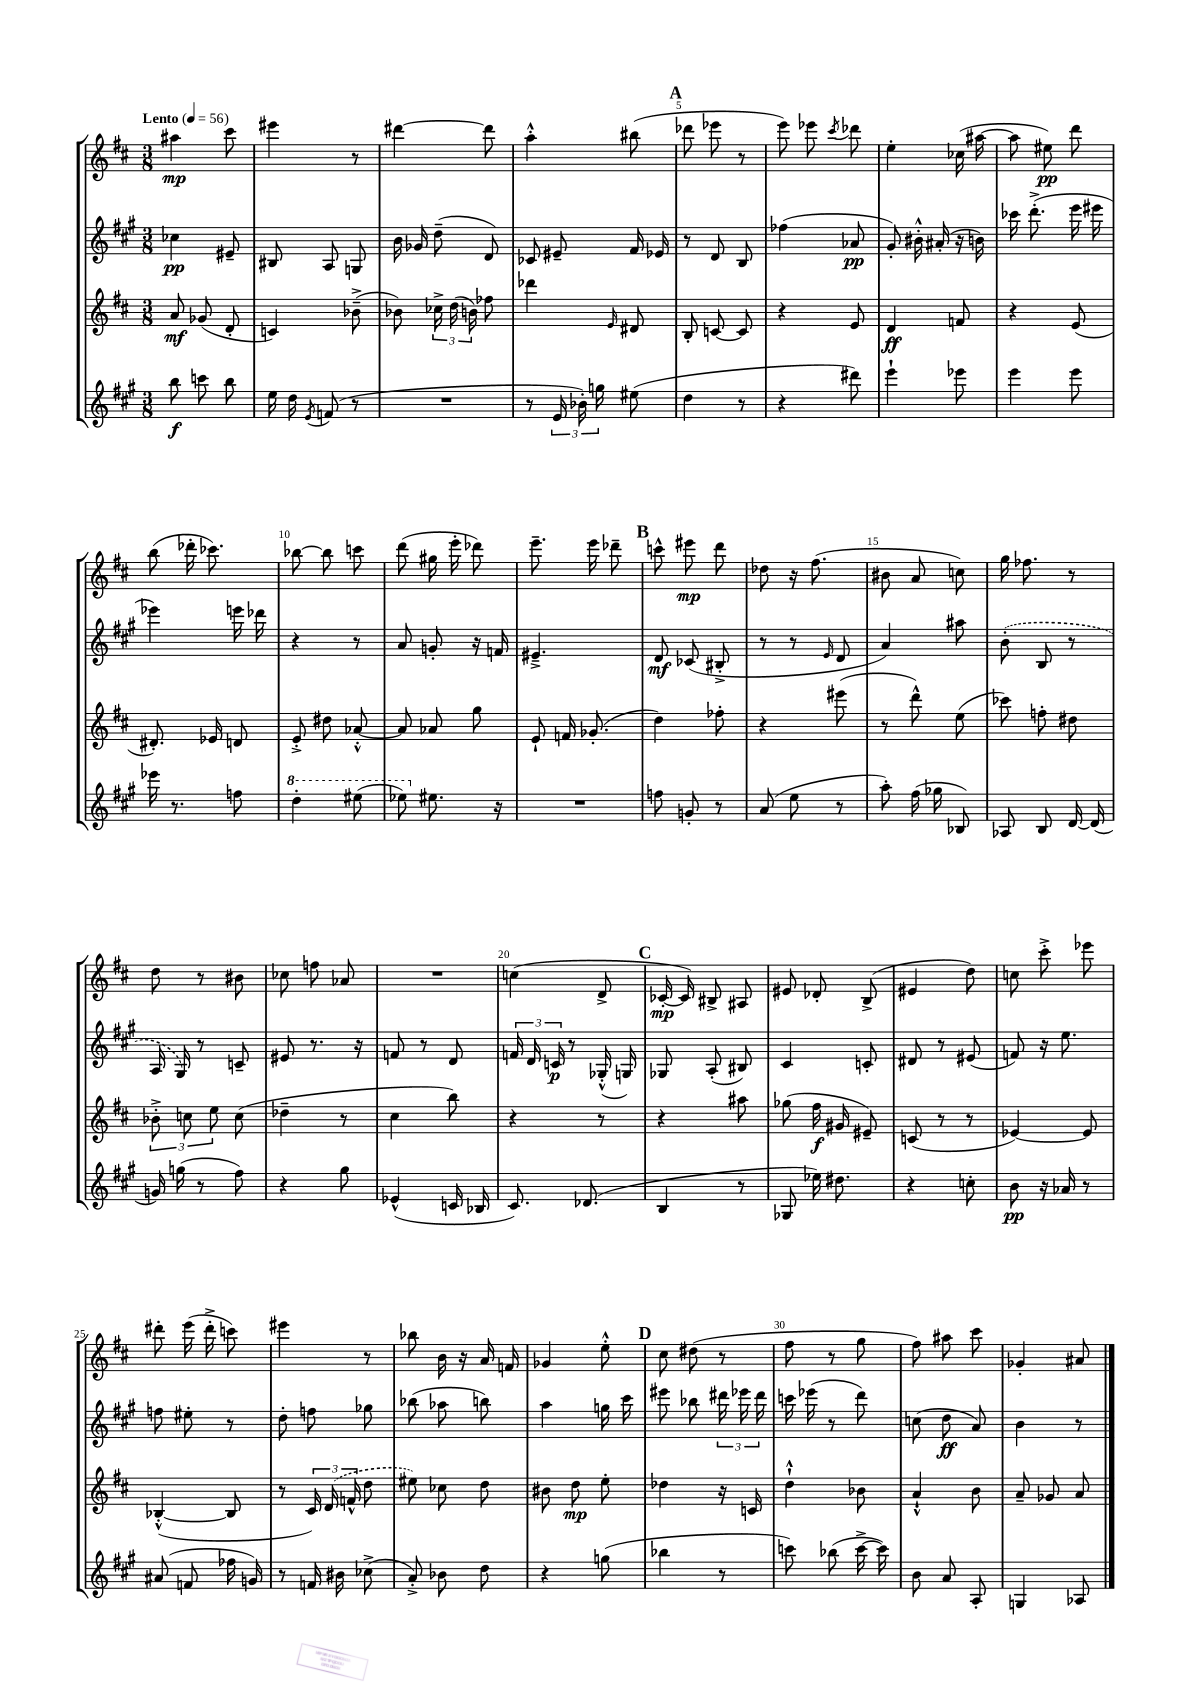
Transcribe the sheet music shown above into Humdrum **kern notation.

**kern	**kern	**kern	**kern
*staff4	*staff3	*staff2	*staff1
*clefG2	*clefG2	*clefG2	*clefG2
*k[f#c#g#]	*k[f#c#]	*k[f#c#g#]	*k[f#c#]
*M3/8	*M3/8	*M3/8	*M3/8
*MM56	*MM56	*MM56	*MM56
8bb	8a	4cc-	4aa#
8ccc	(8g-	.	.
8bb	8d'	8e#~	8ccc#
=	=	=	=
16ee	4c)	8B#	4eee#
16dd	.	.	.
8qe	.	.	.
(8f	.	8A	.
8r	(8b-~^	8G	8r
=	=	=	=
4.r	8b-)	16b	[4ddd#
.	.	16g-	.
.	24cc-^	(8dd~	.
.	(24dd	.	.
.	24b)	.	.
.	8ff-	8d)	8ddd#]
=	=	=	=
8r	4ddd-	8c-	4aa'^^
24e	.	8e#~	.
24b-')	.	.	.
24gg	.	.	.
.	16qqe	.	.
(8ee#	8d#	16f#	(8bb#
.	.	16e-	.
=	=	=	=
4dd	8B'	8r	8ddd-
.	[8c	8d	8eee-
8r	8c]	8B	8r
=	=	=	=
4r	4r	(4ff-	8eee)
.	.	.	8eee-
.	.	.	8qccc#
8ddd#)	8e	8a-	8ddd-
=	=	=	=
4eee`	4d	8g#')	4ee'
.	.	16b#'^^	.
.	.	(16a#'	.
8eee-	8f	16r	(16cc-
.	.	16b)	[16aa#
=	=	=	=
4eee	4r	16ccc-	8aa#]
.	.	(8.ddd'^	.
.	.	.	8ee#)
8eee	(8e	16eee	8ddd
.	.	16eee#	.
=	=	=	=
16eee-	8.d#')	4eee-)	(8bb
8.r	.	.	.
.	.	.	16ddd-'
.	16e-	.	8.ccc-)
8ff	8d	16eee	.
.	.	16ddd-	.
=	=	=	=
4ddd'	8e'^	4r	[8bb-
.	8dd#	.	8bb-]
(8eee#	[8a-'^^	8r	8ccc
=	=	=	=
8eee-)	8a-]	8a	(8ddd
8.ee#	8a-	8g'	16gg#
.	.	.	16eee'
.	8gg	16r	8ddd-)
16r	.	16f	.
=	=	=	=
4.r	8e`	4.e#~^	8.eee~
.	16f	.	.
.	(8.g-'	.	16eee
.	.	.	8ddd-~
=	=	=	=
8ff	4dd)	8d	8ccc^^
8g'	.	(8c-	8eee#
8r	8ff-'	8B#'^	8ddd
=	=	=	=
(8a	4r	8r	8dd-
8ee	.	8r	16r
.	.	.	(8.ff#
.	.	16qqe	.
8r	(8eee#	8d	.
=	=	=	=
8aa')	8r	4a)	8b#
(16ff#	8ddd^^)	.	8a
16gg-	.	.	.
8B-)	(8ee	8aa#	8cc)
=	=	=	=
8A-	8ccc-)	(8b'	16gg
.	.	.	8.ff-
8B	8ff'	8B	.
[16d	8dd#	8r	8r
(16d]	.	.	.
=	=	=	=
16g)	12b-'^	16A	8dd
(16gg	.	16G#)	.
.	12cc	.	.
8r	.	8r	8r
.	12ee	.	.
8ff#)	(8cc	8c~	8b#
=	=	=	=
4r	4dd-~	8e#	8cc-
.	.	8.r	8ff
8gg#	8r	.	8a-
.	.	16r	.
=	=	=	=
(4e-^^	4cc#	8f	4.r
.	.	8r	.
16c	8bb)	8d	.
16B-	.	.	.
=	=	=	=
8.c#)	4r	24f	(4cc
.	.	24d	.
.	.	24c	.
.	.	8r	.
(8.d-	.	.	.
.	8r	(16G-'^^	8d^
.	.	16G)	.
=	=	=	=
4B	4r	8G-	[16c-'
.	.	.	16c-])
.	.	(8A'	8B#^
8r	8aa#	8B#)	8A#
=	=	=	=
8G-	(8gg-	4c#	8e#
16ee-)	16ff#	.	8d-'
8.dd#	16g#	.	.
.	8e#~)	8c'	(8B^
=	=	=	=
4r	(8c	8d#	4e#
.	8r	8r	.
8cc'	8r	(8e#	8dd)
=	=	=	=
8b	[4e-)	8f)	8cc
16r	.	16r	8ccc#'^
16a-	.	8.ee	.
8r	8e-]	.	8eee-
=	=	=	=
(8a#	([4B-'^^	8ff	8ddd#'
8f	.	8ee#'	(16eee
.	.	.	16ddd#'^
16ff-	8B-]	8r	8ccc)
16g)	.	.	.
=	=	=	=
8r	8r	8dd'	4eee#
16f	24c#)	8ff	.
.	(24d	.	.
16b#	.	.	.
.	24f^^	.	.
(8cc-^	8dd	8gg-	8r
=	=	=	=
8a'^)	8ee#)	(8bb-	8bb-
8b-	8cc-	8aa-	16b
.	.	.	16r
8dd	8dd	8bb)	16a
.	.	.	16f
=	=	=	=
4r	8b#	4aa	4g-
.	8dd	.	.
(8gg	8ee'	16gg	8ee'^^
.	.	16ccc#	.
=	=	=	=
4bb-	4dd-	8eee#	8cc#
.	.	8bb-	(8dd#
8r	16r	24ddd#	8r
.	.	24eee-	.
.	16c	.	.
.	.	24ddd#	.
=	=	=	=
8ccc)	4dd`^^	16ccc	8ff#
.	.	(16eee-	.
(8bb-	.	8r	8r
[16ccc^	8b-	8ddd)	8gg
16ccc])	.	.	.
=	=	=	=
8b	4a`^^	(8cc	8ff#)
8a	.	8dd	8aa#
8A'	8b	8a)	8ccc#
=	=	=	=
4G	8a~	4b	4g-'
.	8g-	.	.
8A-	8a	8r	8a#
==	==	==	==
*-	*-	*-	*-
